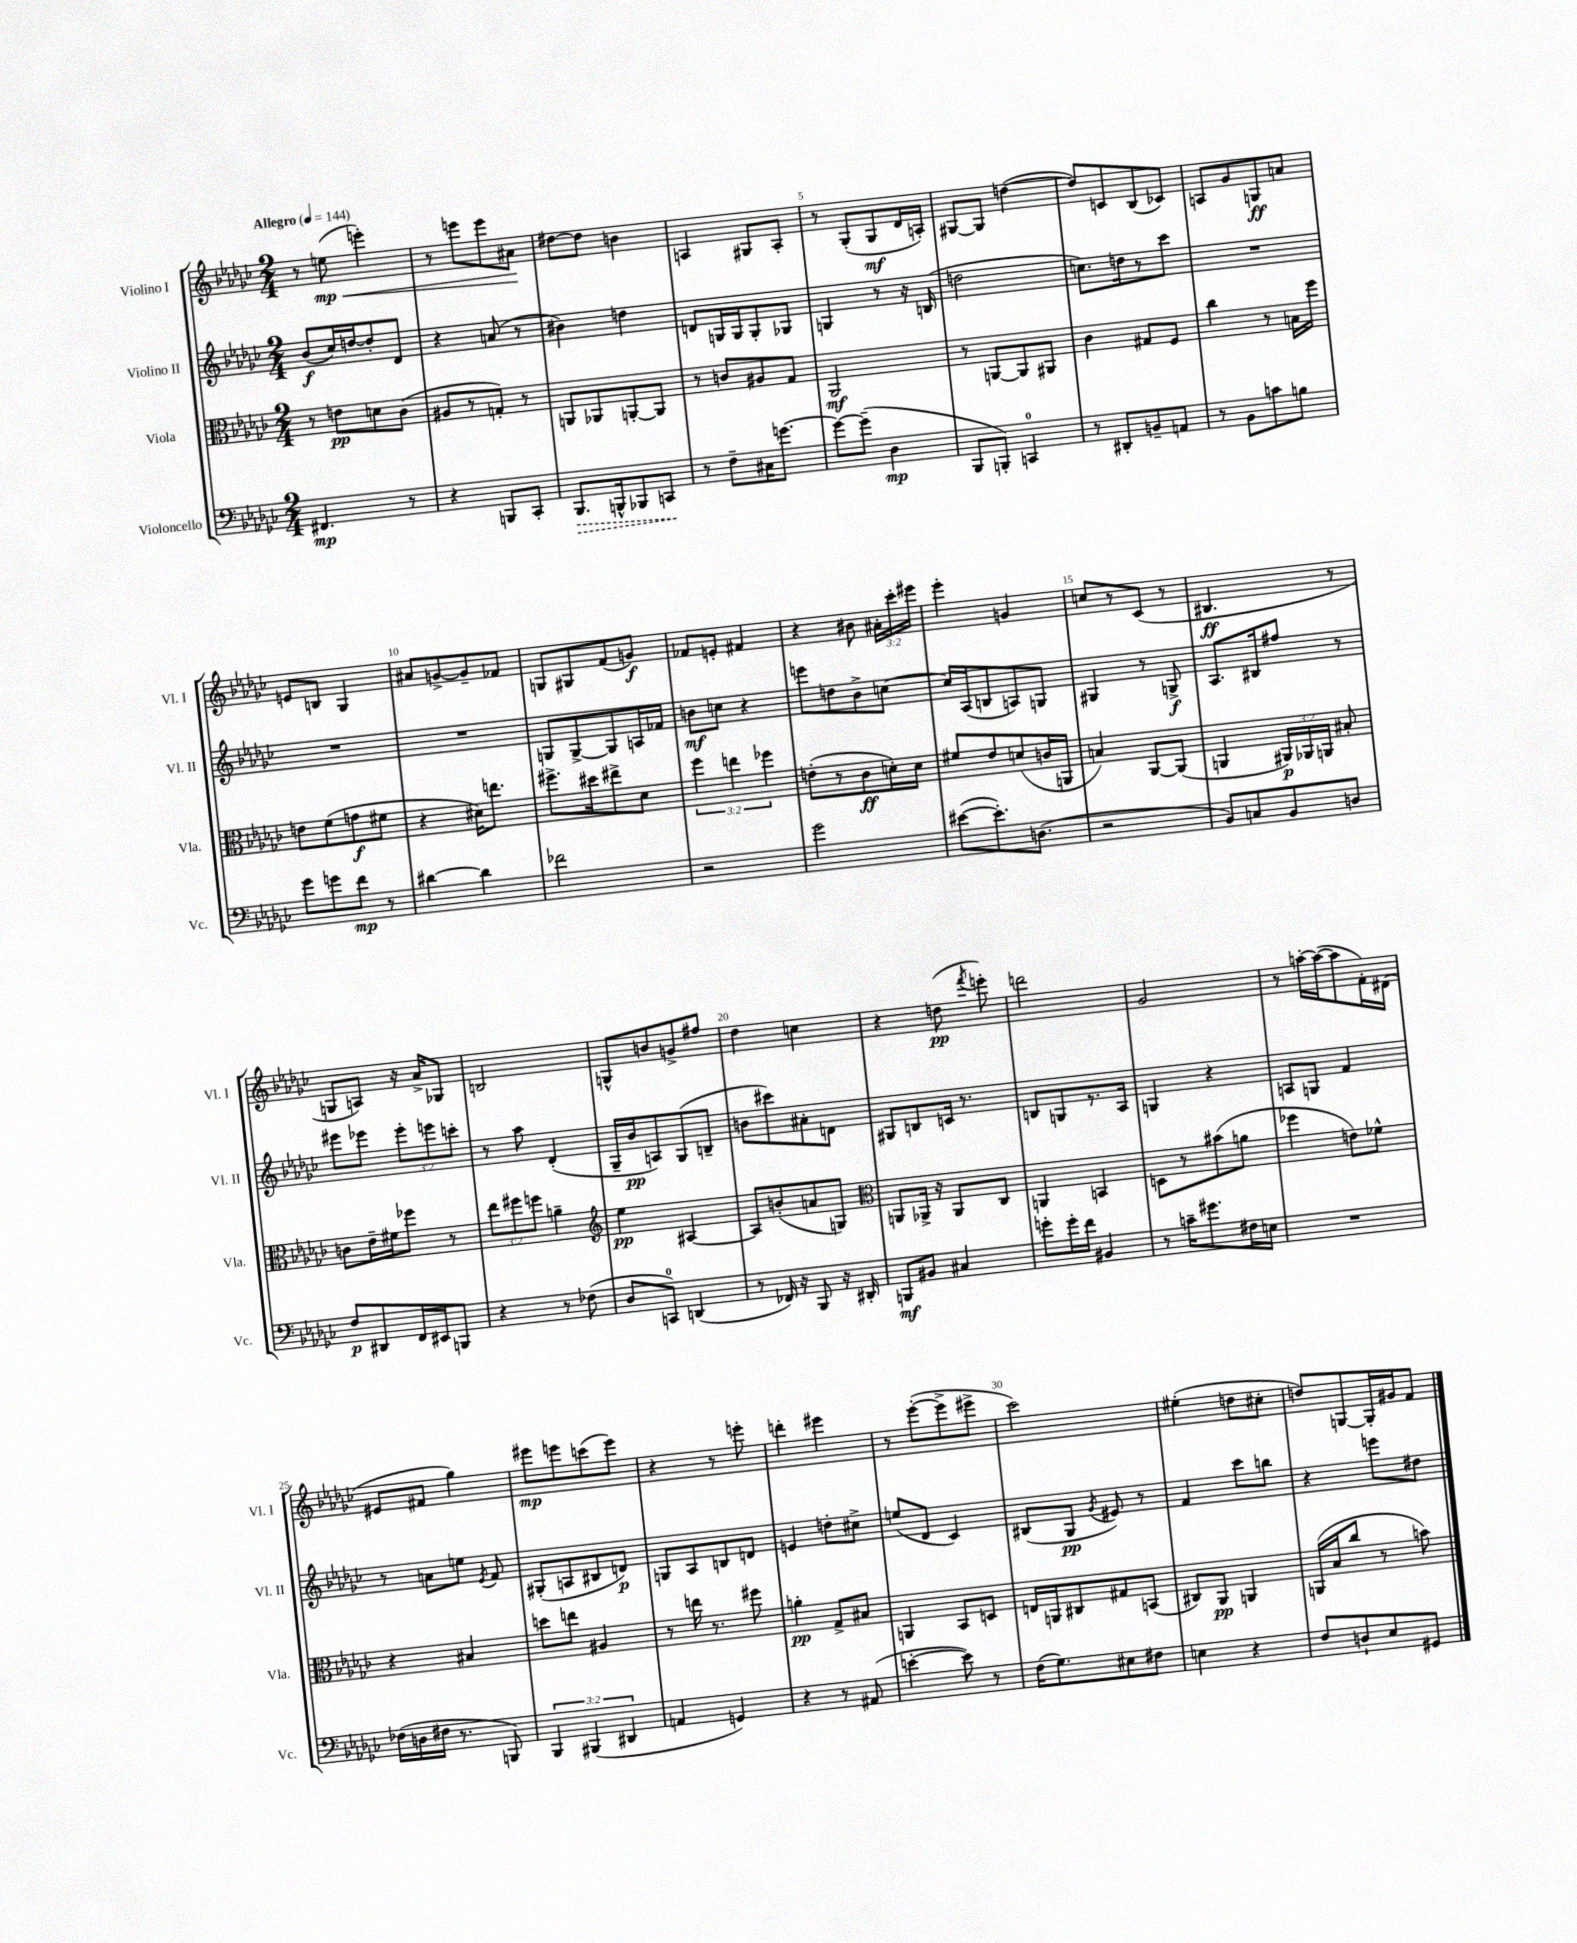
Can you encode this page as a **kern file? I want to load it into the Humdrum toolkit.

**kern	**kern	**kern	**kern
*staff4	*staff3	*staff2	*staff1
*clefF4	*clefC3	*clefG2	*clefG2
*k[b-e-a-d-g-c-]	*k[b-e-a-d-g-c-]	*k[b-e-a-d-g-c-]	*k[b-e-a-d-g-c-]
*M2/4	*M2/4	*M2/4	*M2/4
*MM144	*MM144	*MM144	*MM144
4.FF#/	8r	(8b-/L	8r
.	8e\L	16cc-/L)	(8ee\
.	.	[16dd/J	.
.	8d\	8dd'/]	4eee'\)
8r	(8c-\J	8d-/J	.
=	=	=	=
4r	8A#/L	4r	8r
.	8r	.	8eee\L
8BBB/L	8G'/J)	(8a/	8eee\
8CC-'/J	8r	8r	8a#\J
=	=	=	=
8.BBB-/L	8AA/L	4b#\)	[8dd#\L
.	8AA-/	.	8dd#\]J
16BBB^^/k	.	.	.
8BBB-/	[8AA'/	4dd\	4b\
8CC/J	8AA/]J	.	.
=	=	=	=
8r	8r	8d/L	4A/
8F~\L	8c/L	16G/L	.
.	.	16G/J	.
16C#\K	8A#/	8G'/	8G#/L
[8.g\J	.	.	.
.	8G-/J	8G-/J	8A'/J
=	=	=	=
8g\_L	2AA-/	4G/	8r
(8g~\]J	.	.	(8G-'/L
4D-\	.	8r	8G-/
.	.	16r	16d-/L
.	.	(16B/	16A'/JJ)
=	=	=	=
8BBB-/L	8r	2dd\	[8G#/L
8BBB'/J)	[8AA/L	.	8G#/]J
4CC/	8AA/]	.	([4dd\
.	8AA#/J	.	.
=	=	=	=
8r	4c-\	8.cc\L)	8dd/]L)
8DD#'/L	.	.	8c/
.	.	16dd\k	.
8BB~/	8G#/L	8r	(8B-/
8AA/J	8F/J	8ccc-\J	8c-/J)
=	=	=	=
8r	4cc-\	2r	8A/L
8BB-\L	.	.	8g-/
8c\	8r	.	8G/
8B\J	16B\LL	.	8a/J
.	16ff\JJ	.	.
=	=	=	=
8g-\L	8e\L	2r	8e/L
8g\	(8f\	.	8B/J
8f\J	8g\	.	4G-/
8r	8f#\J	.	.
=	=	=	=
[4d#\	4r	2r	8a#/L
.	.	.	[8g^/
4d#\]	16d#\LK)	.	8g~/]
.	8.ee\J	.	.
.	.	.	8f-/J
=	=	=	=
2f-\	8.ff#^\L	8G/L	8G/L
.	.	[8G^/	8G#/
.	16dd#\k	.	.
.	8ee#^\	8G/]	(8f/
.	8d-\J	16A/L	8g/J)
.	.	16f-/JJ	.
=	=	=	=
2r	6ff\	8b\L	8f-/L
.	.	8cc\J	8e'/J
.	6ee\	.	.
.	.	4r	4f#/
.	6ff-\	.	.
=	=	=	=
2g-\	(8e'\L	8eee\L	4r
.	8r	8dd\	.
.	8c-\	8b-^\	8b#\
.	16d'\L)	[8cc\J	24a#'\LL
.	.	.	24ccc-'\
.	16d\JJ	.	.
.	.	.	24eee#\JJ
=	=	=	=
([8e#\L	8f#/L	16cc/]LL	4eee-'\
.	.	(16A-/J	.
8.e#'\])	8e-/	8B/	.
.	(8d/	8A/)	4g/
(8.D\J	.	.	.
.	16c/L	8G/J	.
.	16AA/JJ	.	.
=	=	=	=
2r	4B/)	4G#/	8cc/L
.	.	.	8r
.	[8AA-/L	8r	(8c-/J
.	(8AA-/]J	8G^/	8r
=	=	=	=
8BB-/L)	4AA/	8.A-/L	4.B#/
8C/	.	.	.
.	.	16B#/k	.
8BB-/	24AA#/LL)	8ff#/J	.
.	24AA-/	.	.
.	24AA/JJ	.	.
8D/J	8B#'/	8r	8r
=	=	=	=
8F/L	8c\L	8eee#\L	8G/L
8DD#/	16e-~\L	8eee-\J	8A/J)
.	16f#\J	.	.
16FF/L	8ff-\J	12eee-'\L	16r
16EE#/J	.	.	16a-^/LK
.	.	12eee\	.
8BBB/J	8r	.	8G-/J
.	.	12ccc'\J	.
=	=	=	=
4r	12ee-\L	8r	2B/
.	12ff#\	.	.
.	.	8aa-\	.
.	12ff\J	.	.
8r	4a~\	(4d-'/	.
(8F-\	.	.	.
=	=	=	=
*	*clefG2	*	*
8D-/L	4ee-\	16G-~/LL	8G^^/L
.	.	16b-/J	.
8CC/J)	.	8A/)	8b/
(4DD/	[4A#/	(8G-/	8g^/
.	.	8B~/J	8ff#/J
=	=	=	=
8r	8A#/]L	8b\L	4dd-\
16FF-/)	(8b'/	8ccc#\)	.
16r	.	.	.
8BBB-/	8a/	8a#'\	4cc\
16r	8G/J)	8d\J	.
16DD#'/	.	.	.
=	=	=	=
*	*clefC3	*	*
8BBB/L	8AA/L	8G#/L	4r
8BB#/J	16AA-^/Jk	8B/	.
.	16r	.	.
4C#/	8AA-/L	16c/Jk	(8dd\
.	.	8.r	.
.	.	.	8qfff/
.	8C-/J	.	8eee'\)
=	=	=	=
8g'\L	4AA/	8B/L	2ddd\
16g'\L	.	8G/	.
16f\JJ	.	.	.
4BB#/	4BB/	8.r	.
.	.	16A-/Jk	.
=	=	=	=
8r	8D\L	4G/	2g-/
16c~\LK	8r	.	.
8.g#\	.	.	.
.	(8b#\	4r	.
16F#\L	8a\J	.	.
16E\JJ	.	.	.
=	=	=	=
2r	4ff-\	8A/L	8r
.	.	8G/J	[16aa'\LL
.	.	.	(16aa\_J
.	8e\L)	4f/	8aa\]
.	8f-^^\J	.	16f'\L)
.	.	.	(16d#\JJ
=	=	=	=
(16F-\LL	4r	8r	8e#/L
16D\	.	.	.
16F#\JJ	.	8a\L	8f#/J
8.r	.	.	.
.	4B#/	8ee\J	4gg-\)
.	.	8qe-/	.
8BBB/)	.	8f/	.
=	=	=	=
6BBB-/	8dd\L	(8G#'/L	8eee#\L
.	8ee\J	8A/	8eee\
(6BBB#/	.	.	.
.	4A#/	8B#/	(8ccc\
6DD#/	.	.	.
.	.	8d/J)	8eee\J)
=	=	=	=
4AA/	8r	8G/L	4r
.	16ee\	8A-/	.
.	8.r	.	.
4GG/)	.	8B/	8r
.	8ff#\	8d/J	8eee'\
=	=	=	=
4r	4a'\	4e/	4ddd'\
8r	8G-^/L	8dd'\L	4eee#\
(8AA#/	8B#/J	8cc#^\J	.
=	=	=	=
[4e'\	4AA/	(8ee/L	8r
.	.	8d-/J	([8eee-'\L
8e\])	8BB-/L	4c-/)	8eee-^\]
8r	8D/J	.	8eee#^\J
=	=	=	=
(16F\LK	16E/LL	(8B#/L	2ccc-\)
8.G-\)	16AA/J	.	.
.	8C#/	8G-/J	.
.	.	8qg-/	.
8E#\	8G#/	8e#/)	.
8F#\J	(8BB/J	8r	.
=	=	=	=
4E\	8C#/L)	4f/	(4ee#'\
.	8AA-/J	.	.
4r	4AA/	8ccc-\L	8dd\L
.	.	8bb\J	8cc#'\J
=	=	=	=
8F/L	(16AA/LL	4r	8dd/L)
.	16B-/J	.	.
8D`/	8cc-/J	.	[8G/
8E-/	8r	8eee\L	16G'/]L
.	.	.	16g#/J
8GG#/J	8b\)	8dd#\J	8f/J
==	==	==	==
*-	*-	*-	*-
